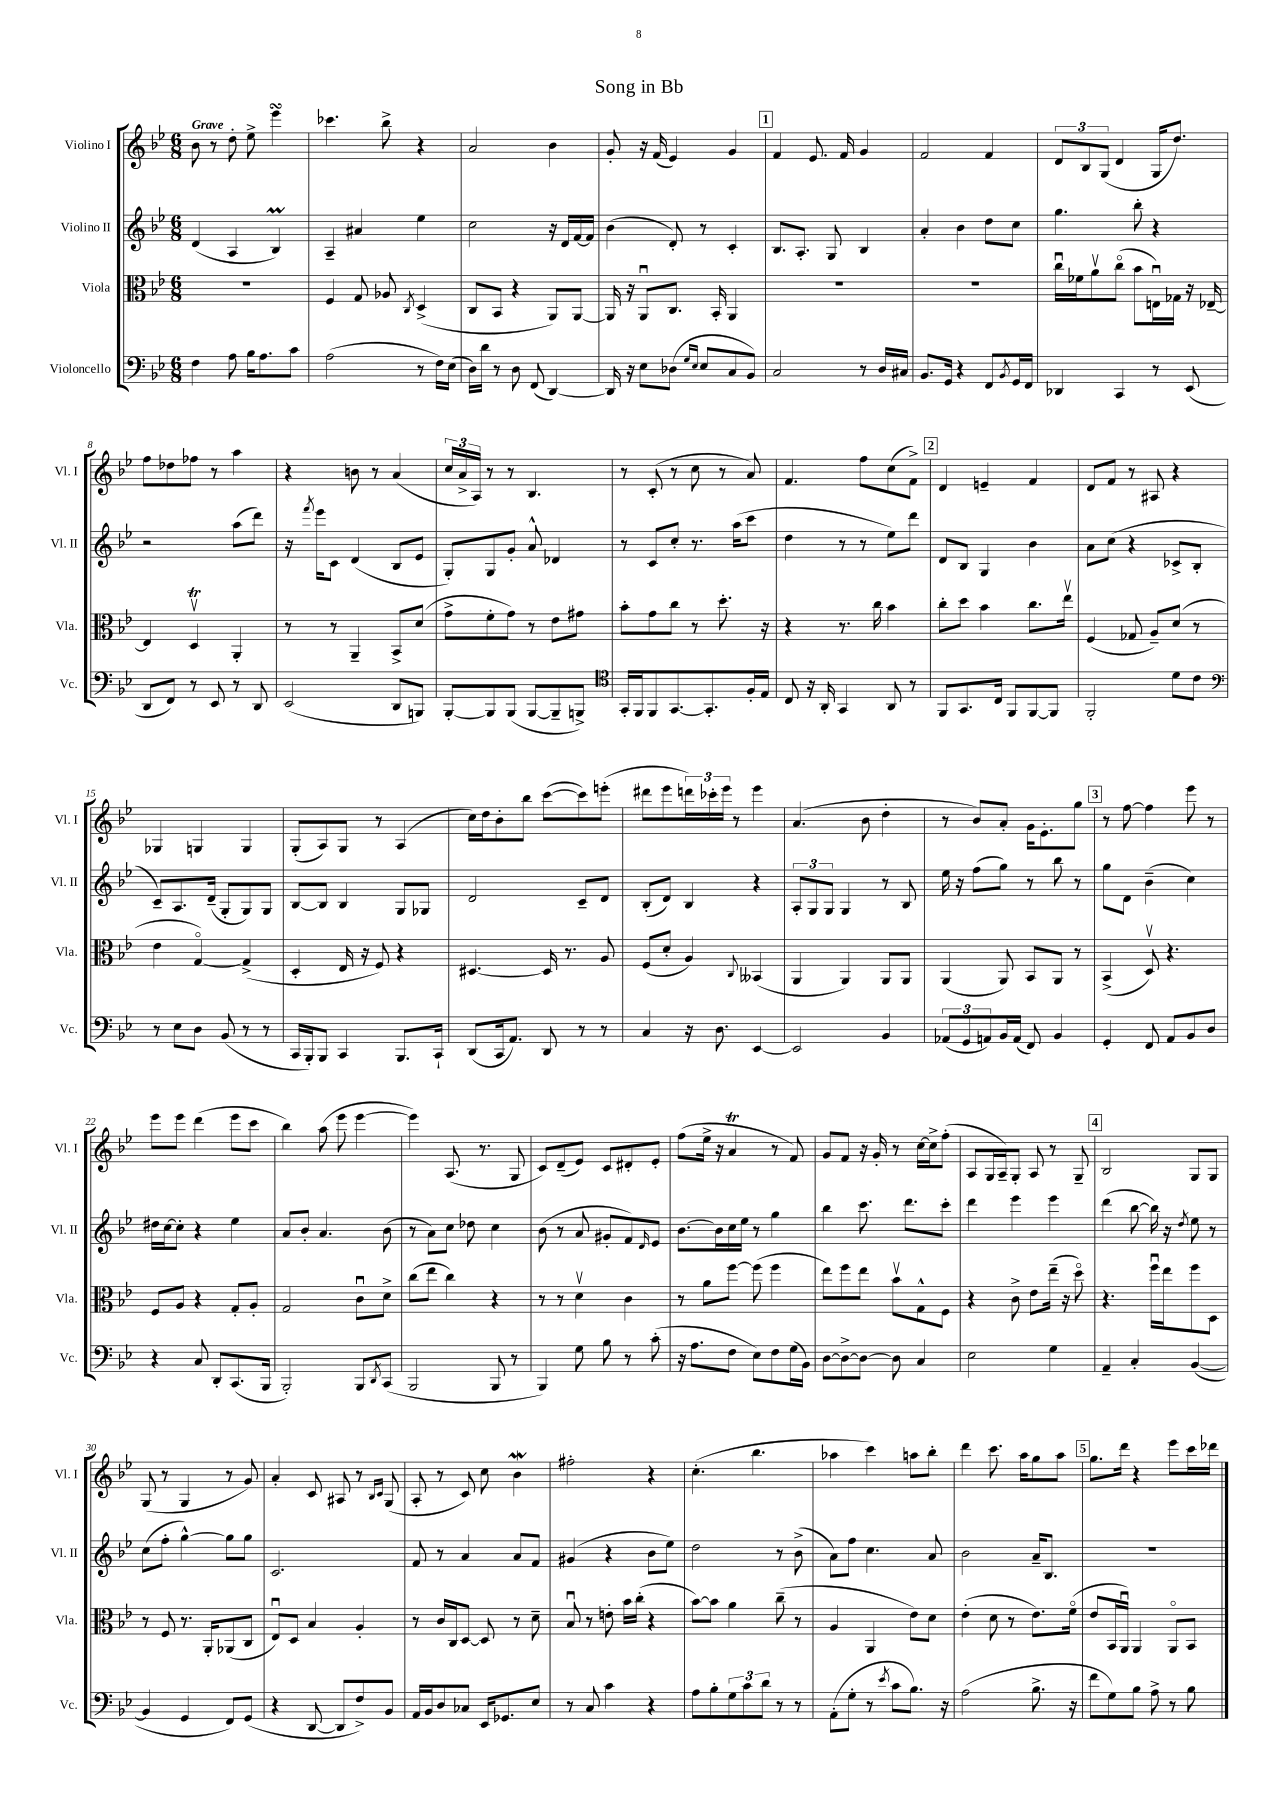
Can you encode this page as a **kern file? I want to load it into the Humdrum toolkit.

**kern	**kern	**kern	**kern
*staff4	*staff3	*staff2	*staff1
*clefF4	*clefC3	*clefG2	*clefG2
*k[b-e-]	*k[b-e-]	*k[b-e-]	*k[b-e-]
*M6/8	*M6/8	*M6/8	*M6/8
4F	2.r	(4d	8b-
.	.	.	8r
8A	.	4A	8dd'
16B-	.	.	8ee-^
8.A	.	.	.
.	.	4B-)	4eee-
8c	.	.	.
=	=	=	=
(2A	4F	4A~	4.ccc-
.	8G	4a#	.
.	8A-	.	8bb-^
.	8qC	.	.
8r	(4D^	4ee-	4r
16F)	.	.	.
(16E-	.	.	.
=	=	=	=
16D)	8C	2cc	2a
16d	.	.	.
8r	8BB-	.	.
8D	4r	.	.
(8FF	.	.	.
[4DD)	8AA)	16r	4b-
.	.	16d	.
.	[8AA	[16f	.
.	.	16f]	.
=	=	=	=
16DD]	16AA]	(4b-	8g'
16r	16r	.	.
8E-	8AAu	.	16r
.	.	.	(16f
(8D-	8.C	8d')	4e-)
16qqG	.	.	.
16qqE-	.	.	.
8E-	.	8r	.
.	16BB-'	.	.
8C	4AA	4c'	4g
8BB-)	.	.	.
=	=	=	=
2C	2.r	8.B-	4f
.	.	8.A'	.
.	.	.	8.e-
.	.	8G	.
.	.	.	16f
8r	.	4B-	4g
16D	.	.	.
16C#	.	.	.
=	=	=	=
8.BB-	2.r	4a'	2f
16GG	.	.	.
4r	.	4b-	.
8FF	.	8dd	4f
8qBB-	.	.	.
16GG	.	8cc	.
16FF	.	.	.
=	=	=	=
4DD-	16ccu	4.gg	12d
.	16f-	.	.
.	.	.	12B-
.	8av	.	.
.	.	.	(12G
4CC	(8cco	.	4d
.	8b-	8bb-'	.
8r	16Eu)	4r	16G
.	16G-	.	8.dd)
(8EE-	16r	.	.
.	[16E-~	.	.
=	=	=	=
8DD	4E-]	2r	8ff
8FF)	.	.	8dd-
8r	4Dv	.	8ff-
8EE-	.	.	8r
8r	4AA'	(8aa	4aa
8DD	.	8ddd)	.
=	=	=	=
(2EE-	8r	16r	4r
.	.	8qfff	.
.	.	16eee-	.
.	8r	8c	.
.	4AA~	(4d	8b
.	.	.	8r
8DD	8BB-^	8B-	(4a
8BBB)	(8d	8e-	.
=	=	=	=
[8BBB-'	8g^	8G')	24cc
.	.	.	24a^
.	.	.	24A)
8BBB-]	8f'	8G	8r
(8BBB-	8g)	8g'	8r
[8BBB-	8r	8a^^	4.B-
8BBB-~]	8e-	4d-	.
8BBB^)	8g#	.	.
=	=	=	=
*clefC4	*	*	*
16GG'	8b-'	8r	8r
16FF	.	.	.
8FF	8g	8c	(8c'
[8.GG	8cc	8cc'	8r
.	8r	8.r	8cc
8.GG']	.	.	.
.	8.dd'	.	8r
.	.	(16aa	.
16F'	.	8ccc	8a)
16E-	16r	.	.
=	=	=	=
8C	4r	4dd	4.f
16r	.	.	.
16AA'	.	.	.
4GG	8.r	8r	.
.	.	8r	8ff
.	16cc	.	.
8AA	4b-	8ee-)	(8cc
8r	.	8ddd	8f^)
=	=	=	=
8FF	8cc'	8d	4d
8.GG	8dd	8B-	.
.	4b-	4G	4e~
16C	.	.	.
8FF	.	.	.
[8FF	8.cc	4b-	4f
8FF]	.	.	.
.	16ee-v	.	.
=	=	=	=
2FF'	(4F	8a	8d
.	.	(8cc	8f
.	8G-	4r	8r
.	8A~)	.	8A#
8d	(8d	8c-^	4r
8c	8r	8B-'	.
=	=	=	=
*clefF4	*	*	*
8r	4e-	8c~)	4G-
8E-	.	8.A	.
8D	[4Go)	.	4G
.	.	(16d~	.
(8BB-	.	8G'	.
8r	(4G^]	8G)	4G
8r	.	8G	.
=	=	=	=
16CC	4D'	[8B-	(8G'
16BBB-')	.	.	.
8BBB-	.	8B-]	8A)
4CC	16E-	4B-	8G
.	16r	.	.
.	8F)	.	8r
8.BBB-	4r	8G	(4A
.	.	8G-	.
16CC`	.	.	.
=	=	=	=
(8DD	[4.D#	2d	16cc)
.	.	.	16dd
16CC	.	.	8b-'
8.AA)	.	.	.
.	.	.	8bb-
8DD	16D#]	.	([8ccc
.	8.r	.	.
8r	.	8c~	8ccc])
8r	8A	8d	(8eee'
=	=	=	=
4C	(8F	(8B-'	8ddd#
.	8d'	8d)	8eee-
16r	4A)	4B-	24ddd)
.	.	.	24ccc-'
8.D	.	.	.
.	.	.	24eee-
.	.	.	8r
.	8qqC	.	.
[4EE-	(4BB--	4r	4eee-
=	=	=	=
2EE-]	4AA	12A'	(4.a
.	.	12G	.
.	.	12G	.
.	4AA)	4G	.
.	.	.	8b-
4BB-	8AA	8r	4dd'
.	8AA	8B-	.
=	=	=	=
(12AA-	(4AA	16ee-	8r
.	.	16r	.
12GG	.	.	.
.	.	(8ff	8b-)
12AA)	.	.	.
16BB-	8AA)	8gg)	8a'
(16AA	.	.	.
8FF)	8BB-	8r	16g
.	.	.	8.e-'
4BB-	8AA	8bb-	.
.	8r	8r	8gg
=	=	=	=
4GG'	(4BB-^	8gg	8r
.	.	8d	[8ff
8FF	8Dv)	(4b-~	4ff]
8AA	4.r	.	.
8BB-	.	4cc)	8eee-
8D	.	.	8r
=	=	=	=
4r	8F	16dd#	8eee-
.	.	[16cc	.
.	8A	8cc']	8eee-
8C	4r	4r	(4ddd
8DD'	.	.	.
(8.CC	8G'	4ee-	8eee-
.	8A'	.	8ccc
16BBB-	.	.	.
=	=	=	=
2BBB-')	2G	8a	4bb-)
.	.	8b-'	.
.	.	4.a	(8aa
.	.	.	8eee-
8BBB-	8cu	.	[4eee-
8qDD	.	.	.
(8CC	8d^	(8b-	.
=	=	=	=
2BBB-	(8cc	8r	4eee-])
.	8ee-	8a)	.
.	4cc)	8cc	(8.A
.	.	8dd-	.
.	.	.	8.r
8BBB-	4r	4cc	.
8r	.	.	8G
=	=	=	=
4BBB-)	8r	(8b-	8c)
.	8r	8r	(8d~
8G	4dv	8a	8e-)
8B-	.	8g#'	8c
8r	4c	8f)	8d#'
.	.	16qqd	.
(8c'	.	8e-	8e-'
=	=	=	=
16r	8r	[8.b-	(8ff
8.A	.	.	.
.	8a	.	16ee-^
.	.	16b-]	16r
8F	[8ff	16cc	4a
.	.	16ee-	.
8E-)	(8ff]	8r	.
8F	4ff	4gg	8r
(16G	.	.	8f)
16BB-)	.	.	.
=	=	=	=
[8D	8ee-)	4bb-	8g
8D^_	8ff	.	8f
8D_	8ee-	8.ccc	16r
.	.	.	16g'
8D]	8b-v	.	8r
.	.	8.ddd	.
4C	8G^^	.	[16cc
.	.	.	16cc^]
.	8F	8ccc'	(8ff'
=	=	=	=
2E-	4r	4ddd	8A
.	.	.	16G
.	.	.	16A~)
.	8c^	4eee-	8G'
.	8e-	.	8A
4G	(16ee-~	4eee-	8r
.	16r	.	.
.	8ddo)	.	8G~
=	=	=	=
4AA~	4.r	(4ddd	2B-
4C'	.	[8bb-	.
.	16ffu	16bb-])	.
.	16ee-	16r	.
.	.	8qdd	.
([4BB-	8ff	8ee-	8G
.	8D	8r	8G
=	=	=	=
4BB-]	8r	(8cc	(8G
.	8F	8ff'	8r
4GG	8.r	[4gg^^)	4G
.	16AA'	.	.
8FF)	(8AA-	8gg]	8r
(8GG	8C	8gg	8g)
=	=	=	=
4r	8E-u)	2.c	4a'
.	8D	.	.
[8DD	4B-	.	8c
8DD]	.	.	8A#
8F^)	4A'	.	8r
.	.	.	16qqB-
.	.	.	16qqc
8BB-	.	.	(8G
=	=	=	=
16AA	8r	8f	8A'
16BB-	.	.	.
8D	16c	8r	8r
.	16C	.	.
8C-	[8D	4a	8c)
16EE-	8D]	.	8cc
8.GG-	.	.	.
.	8r	8a	4b-
8E-	8d~	8f	.
=	=	=	=
8r	8B-u	(4g#	2ff#'
8C	8r	.	.
4c	8e'	4r	.
.	16b-	.	.
.	(16cc'	.	.
4r	4r	8b-	4r
.	.	8ee-)	.
=	=	=	=
8A	[8b-)	2dd	(4.cc'
8B-'	8b-]	.	.
12G	4a	.	.
12c	.	.	.
.	.	.	4.bb-
12d	.	.	.
8r	(8cc~	8r	.
8r	8r	(8b-^	.
=	=	=	=
(8AA'	4A	8a)	4aa-
8G'	.	8ff	.
8r	4AA	4.cc	4ccc)
8qe-	.	.	.
8c	.	.	.
8.B-)	8e-)	.	8aa
.	8d	8a	8bb-'
16r	.	.	.
=	=	=	=
(2A	(4e-'	2b-	4ddd
.	8d	.	8.ccc
.	8r	.	.
.	.	.	16aa
8.B-^	8.e-)	16a~	8gg
.	.	8.B-	.
.	.	.	8aa
16r	(16fo	.	.
=	=	=	=
8f	8e-	2.r	8.gg
8G)	16BB-	.	.
.	16AAu)	.	16ddd
8B-	4AA	.	4r
8A^	.	.	.
8r	8AAo	.	8eee-
8B-	8BB-	.	16ccc
.	.	.	16ddd-
==	==	==	==
*-	*-	*-	*-
